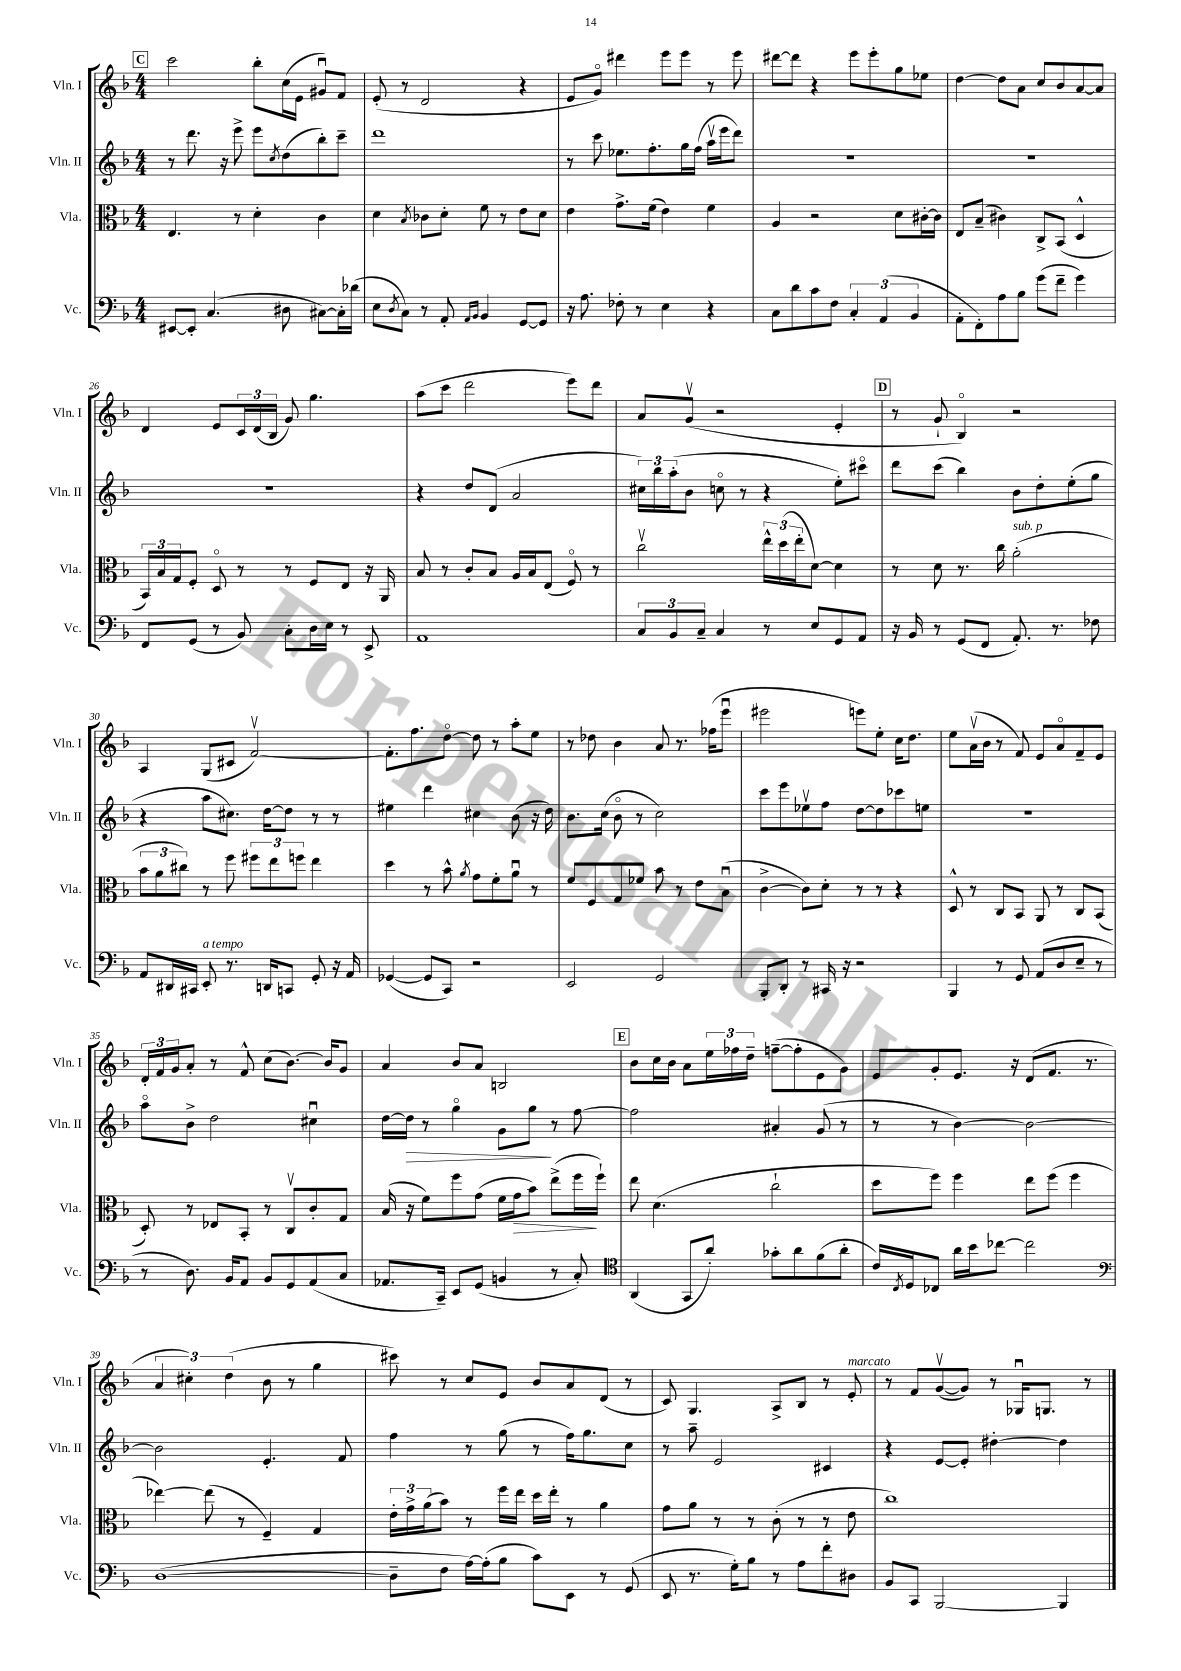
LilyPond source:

<<
\new StaffGroup <<
\new Staff = "s0" \with { instrumentName = "Vln. I" shortInstrumentName = "Vln. I" } {
    \clef treble \key f \major \numericTimeSignature \time 4/4
    \mark \markup { \box "C" } c'''2 bes''8-. c''16( e'16 gis'8\downbow) f'8 |
    e'8-.( r8 d'2 r4 |
    e'8 g'8\flageolet) dis'''4 e'''8 e'''8 r8 e'''8 |
    dis'''8~ dis'''8 r4 e'''8 e'''8-. g''8 ees''8 |
    d''4~ d''8 a'8 c''8 bes'8 a'8~ a'8 |
    d'4 e'8 \tuplet 3/2 { c'16 d'16( bes16 } g'8) g''4. |
    a''8( c'''8 d'''2 e'''8) d'''8 |
    a'8 g'8\upbow( r2 e'4-. |
    \mark \markup { \box "D" } r8 g'8-! bes4\flageolet) r2 |
    a4 g8( cis'8 f'2~\upbow) |
    f'8.-. f''8. d''8~\flageolet d''8 r8 a''8-. e''8 |
    r8 des''8 bes'4 a'8 r8. fes''16( e'''8\downbow |
    eis'''2 e'''8) e''8-. c''16 d''8. |
    e''8 a'16\upbow( bes'16 r8 f'8) e'8 a'8\flageolet f'8-- e'8 |
    \tuplet 3/2 { d'16-. f'16 g'16 } a'8-. r8 f'8-^ c''8( bes'8.~) bes'16 g'8 |
    a'4 bes'8 a'8 b2 |
    \mark \markup { \box "E" } bes'8 c''16 bes'16 a'8 \tuplet 3/2 { e''16 fes''16 d''16-- } f''8~--( f''8-. e'8 g'8) |
    e'8 g'8-. e'8. r16 d'8( f'8. r8. |
    \tuplet 3/2 { a'4 cis''4-.) d''4( } bes'8 r8 g''4 |
    cis'''8) r8 c''8 e'8 bes'8 a'8 d'8( r8 |
    c'8) g4. a8-> bes8 r8 e'8-.^\markup { \italic "marcato" } |
    r8 f'8 g'8~\upbow( g'8) r8 ges16\downbow g8. r8 \bar "|." |
}
\new Staff = "s1" \with { instrumentName = "Vln. II" shortInstrumentName = "Vln. II" } {
    \clef treble \key f \major \numericTimeSignature \time 4/4
    \mark \markup { \box "C" } r8 d'''8. r16 e'''8-> e'''8 \acciaccatura { c''8 } d''8( bes''8-.) c'''8-- |
    d'''1 |
    r8 c'''8 ees''8. f''8.-. g''16 f''16( a''16\upbow e'''16 d'''8) |
    R1 |
    R1 |
    R1 |
    r4 d''8 d'8( a'2 |
    \tuplet 3/2 { cis''16) bes''16 a''16-.( } bes'8 c''8\flageolet r8 r4 e''8-.) cis'''8\flageolet |
    \mark \markup { \box "D" } d'''8 c'''8( bes''4) bes'8 d''8-. e''8-.( g''8 |
    r4 a''8 cis''8.) d''16~ d''8 r8 r8 |
    eis''4 d'''4 cis''4 bes'8( r16 d''16) |
    bes'8. c''16( bes'8\flageolet r8 c''2) |
    c'''8 e'''8 ees''8\upbow f''8 d''8~ d''8 ces'''8 e''8 |
    r1 |
    a''8\flageolet bes'8-> d''2 cis''4\downbow |
    d''16~ d''16\> r8 g''4\flageolet g'8 g''8\! r8 f''8~ |
    \mark \markup { \box "E" } f''2 ais'4-. g'8( r8 |
    r8 r8 bes'4~) bes'2~ |
    bes'2 e'4.-. f'8 |
    f''4 r8 g''8( r8 f''16) g''8. c''8 |
    r8 a''8-- e'2 cis'4 |
    r4 e'8~ e'8-. dis''4~-. dis''4 \bar "|." |
}
\new Staff = "s2" \with { instrumentName = "Vla." shortInstrumentName = "Vla." } {
    \clef alto \key f \major \numericTimeSignature \time 4/4
    \mark \markup { \box "C" } e4. r8 d'4-. c'4 |
    d'4 \acciaccatura { bes8 } ces'8 d'8-. f'8 r8 e'8 d'8 |
    e'4 g'8.-> f'16( e'4) f'4 |
    a4 r2 d'8 cis'16~-. cis'16 |
    e8 bes8--( cis'4) c8-> bes,8( d4-^ |
    \tuplet 3/2 { bes,16) bes16 g16 } f8-. d8\flageolet r8 r8 f8 e8 r16 a,16 |
    bes8 r8 c'8-. bes8 a16 bes16 e8( f8\flageolet) r8 |
    c''2\upbow \tuplet 3/2 { e''16-^ d''16( e''16-. } d'8~) d'4 |
    \mark \markup { \box "D" } r8 d'8 r8. c''16 a'2-.^\markup { \italic "sub. p" }( |
    \tuplet 3/2 { bes'8 a'8 cis''8) } r8 f''8 \tuplet 3/2 { fis''8 e''8 f''8 } e''4 |
    d''4 r8 bes'8-^ \acciaccatura { a'8 } g'8 f'8-. a'8\downbow r8 |
    f'8 f8 g8 fes'8 bes'8 r8 e'8 bes8\downbow( |
    c'4~-> c'8) d'8-. r8 r8 r4 |
    d8-^ r8 c8 bes,8 a,8 r8 c8 bes,8( |
    d8-.) r8 ees8 bes,8-. r8 c8\upbow c'8-. g8 |
    bes16( r16 f'8) f''8 g'8( f'16 g'16\> bes'8) e''8->( f''16\! f''16-!) |
    \mark \markup { \box "E" } e''8 d'4.( c''2-! |
    d''8 f''8) f''4 e''8 f''8( f''4 |
    ees''4~) ees''8( r8 f4--) g4 |
    \tuplet 3/2 { e'16-. g'16-> a'16( } bes'8) r8 f''16 e''16 d''16 e''16-. r8 a'4 |
    g'8 a'8 r8 r8 c'8-.( r8 r8 e'8 |
    c''1) \bar "|." |
}
\new Staff = "s3" \with { instrumentName = "Vc." shortInstrumentName = "Vc." } {
    \clef bass \key f \major \numericTimeSignature \time 4/4
    \mark \markup { \box "C" } eis,8~ eis,8-. c4.( dis8 cis8~) cis16-. des'16( |
    e8 \acciaccatura { d8 } c8) r8 a,8-. \grace { a,16 bes,16 } bes,4 g,8~ g,8 |
    r16 a8. fes8-. r8 e4 r4 |
    c8 d'8 c'8 f8 \tuplet 3/2 { c4-. a,4( bes,4 } |
    a,8-. f,8-.) a8 bes8 g'8( f'8-- g'4) |
    f,8 g,8( r8 bes,8) c8-. d16 e16 r8 e,8-> |
    a,1 |
    \tuplet 3/2 { c8 bes,8 c8-- } c4 r8 e8 g,8 a,8 |
    \mark \markup { \box "D" } r16 bes,16 r8 g,8( f,8 a,8.-.) r8. fes8 |
    a,8 dis,16 cis,16 e,8-.^\markup { \italic "a tempo" } r8. d,16 c,8 g,8-. r16 a,16 |
    ges,4~( ges,8 c,8) r2 |
    e,2 g,2 |
    bes,,8-. d,8-. r8 cis,16 r16 r2 |
    bes,,4 r8 g,8 a,8( d8 e8-- r8 |
    r8 d8.) bes,16 a,8 bes,8 g,8 a,8( c8 |
    aes,8. c,16--) e,8 g,8( b,4 r8 c8-.) |
    \mark \markup { \box "E" } \clef tenor a,4( g,8 a'8-.) ges'8-. a'8 f'8( a'8-. |
    c'16) \acciaccatura { c8 } d16 ces8 a'16 bes'16 ces''8~ ces''2 |
    \clef bass d1~( |
    d8-- f8 a16~) a16-.( bes8 c'8) e,8 r8 g,8( |
    e,8 r8. g16-.) bes8 r8 a8 f'8-. dis8 |
    bes,8 c,8 bes,,2~ bes,,4 \bar "|." |
}
>>
>>
\layout { \context { \Score currentBarNumber = #21 } }
